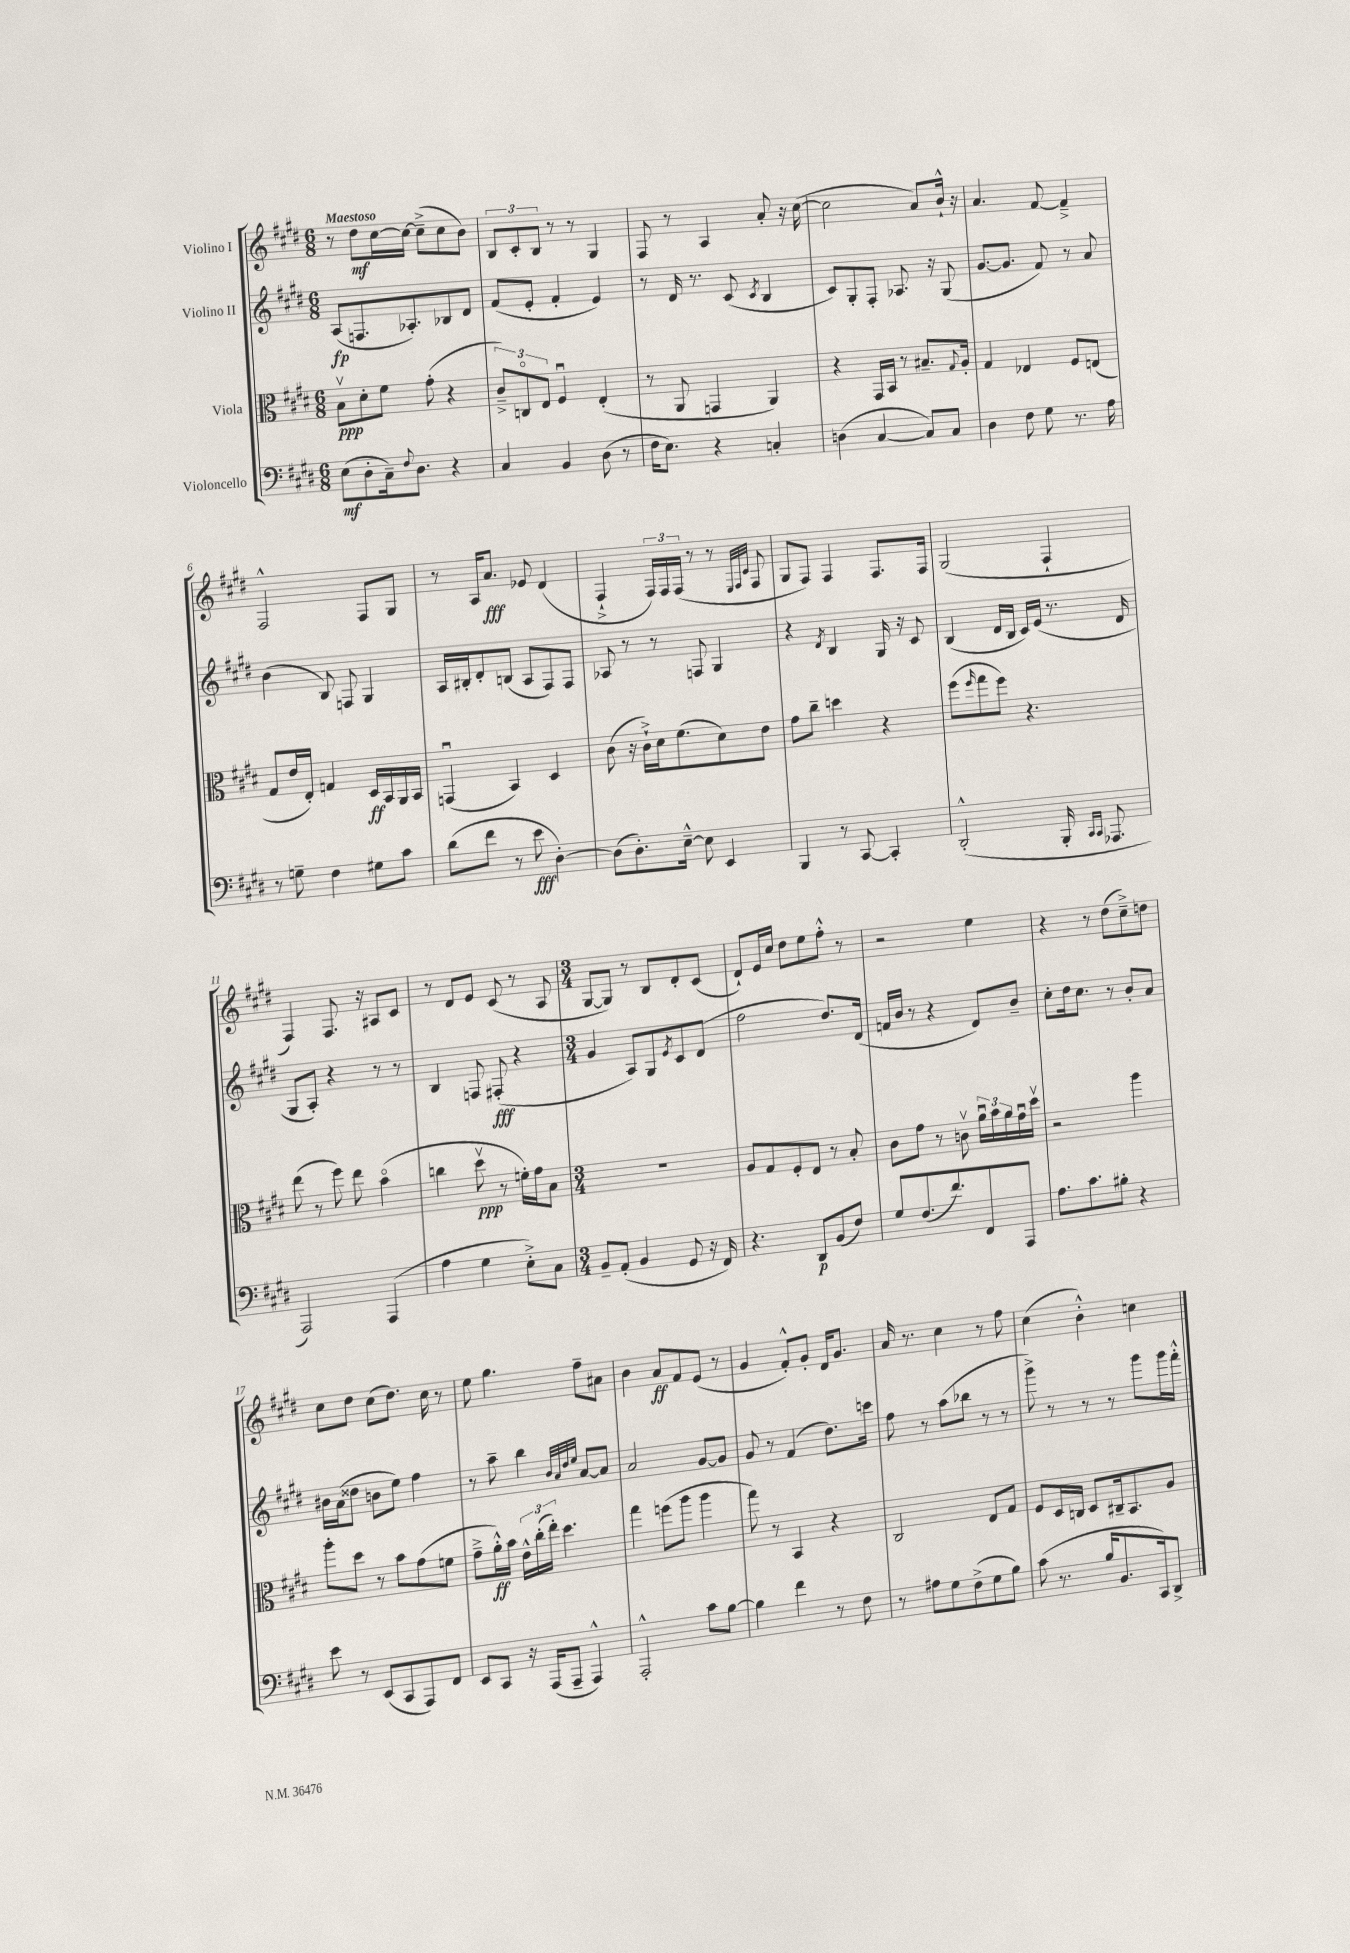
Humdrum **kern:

**kern	**dynam	**kern	**dynam	**kern	**dynam	**kern	**dynam
*part4	*part4	*part3	*part3	*part2	*part2	*part1	*part1
*staff4	*staff4	*staff3	*staff3	*staff2	*staff2	*staff1	*staff1
*I"Violoncello	*	*I"Viola	*	*I"Violino II	*	*I"Violino I	*
*clefF4	*	*clefC3	*	*clefG2	*	*clefG2	*
*k[f#c#g#d#]	*	*k[f#c#g#d#]	*	*k[f#c#g#d#]	*	*k[f#c#g#d#]	*
*M6/8	*	*M6/8	*	*M6/8	*	*M6/8	*
=1	=1	=1	=1	=1	=1	=1	=1
!	!	!	!	!	!	!LO:TX:a:B:t=Maestoso	!
(8E\L	mf	8Bv\L	ppp	(8A/L	fp	8r	.
8D#'\	.	8d#'\	.	8.Fn/	.	8dd#\L	mf
16C#~\k)	.	8f#\J	.	.	.	[16cc#\L	.
8qqF#/	.	.	.	.	.	.	.
8.D#\J	.	.	.	8.A-X'/)	.	16cc#\JJ_	.
.	.	(8g#'\	.	.	.	(8cc#~^\L]	.
4r	.	4r	.	8B-X/	.	8cc#\	.
.	.	.	.	8d#/J	.	8b\J)	.
=2	=2	=2	=2	=2	=2	=2	=2
4C#/	.	12c#~^/L)	.	(8f#/L	.	12B/L	.
.	.	12Cn/	.	.	.	12c#'/	.
.	.	.	.	8e'/J	.	.	.
.	.	12E/J	.	.	.	12B/J	.
4BB/	.	4F#u/	.	4f#'/	.	8r	.
.	.	.	.	.	.	8r	.
(8D#\	.	(4E'/	.	4e/)	.	4G#/	.
8r	.	.	.	.	.	.	.
=3	=3	=3	=3	=3	=3	=3	=3
16F#\KL	.	8r	.	8r	.	8F#/	.
8.E\J)	.	.	.	.	.	.	.
.	.	8AA/	.	16d#/	.	8r	.
.	.	.	.	8.r	.	.	.
4r	.	4GGn/	.	.	.	4A/	.
.	.	.	.	(8c#/	.	.	.
.	.	.	.	8qc#/	.	.	.
4Cn'/	.	4AA/)	.	4B/	.	8a'/	.
.	.	.	.	.	.	16r	.
.	.	.	.	.	.	([16cc#\	.
=4	=4	=4	=4	=4	=4	=4	=4
(4Dn\	.	4r	.	8c#/L)	.	2cc#\]	.
.	.	.	.	8G#'/	.	.	.
[4C#/	.	16GG#/LL	.	8F#'/J	.	.	.
.	.	16BB/JJ	.	.	.	.	.
.	.	8r	.	8.A-X/	.	.	.
8C#/L])	.	8.B#X~/L	.	.	.	8a/L)	.
.	.	.	.	16r	.	.	.
8C#/J	.	.	.	(8G#/	.	16b`^^/Jk	.
.	.	8qqG#/	.	.	.	.	.
.	.	16A'/Jk	.	.	.	16r	.
=5	=5	=5	=5	=5	=5	=5	=5
4D#\	.	4G#/	.	[8.g#/L	.	4.a/	.
.	.	.	.	8.g#/J]	.	.	.
8F#\	.	4E-X/	.	.	.	.	.
8G#\	.	.	.	8f#/)	.	[8f#/	.
8.r	.	8F#/L	.	8r	.	4f#~^/]	.
.	.	(8En/J	.	8a/	.	.	.
16A\	.	.	.	.	.	.	.
!!LO:LB:g=z
=6	=6	=6	=6	=6	=6	=6	=6
8r	.	8G#/L	.	(4b\	.	2F#^^/	.
8Gn~\	.	16e/L	.	.	.	.	.
.	.	16E'/JJ)	.	.	.	.	.
4F#\	.	4Gn/	.	8B/)	.	.	.
.	.	.	.	8Fn/	.	.	.
8G#X\L	.	16D#/LL	ff	4G#/	.	8F#/L	.
.	.	16BB/	.	.	.	.	.
8c#\J	.	16AA/	.	.	.	8G#/J	.
.	.	16BB/JJ	.	.	.	.	.
=7	=7	=7	=7	=7	=7	=7	=7
(8d#\L	.	(4GGnu/	.	16A/LL	.	8r	.
.	.	.	.	16B#X'/J	.	.	.
8f#\J	.	.	.	8d#'/	.	16A/KL	.
.	.	.	.	.	.	8.a/J	fff
8r	.	4BB/)	.	(8Bn/J	.	.	.
8e\	fff	.	.	8A/L	.	8e-X/	.
[4D#'\)	.	4D#/	.	8F#/)	.	(4d#/	.
.	.	.	.	8F#/J	.	.	.
=8	=8	=8	=8	=8	=8	=8	=8
(8D#\L]	.	(8c#\	.	8A-X/	.	4F#`^/	.
8.D#'\)	.	16r	.	8r	.	.	.
.	.	16c#`^\LL)	.	.	.	.	.
.	.	16d#\J	.	8r	.	24F#/LL)	.
.	.	.	.	.	.	24F#/	.
[16E~^^\Jk	.	(8.f#\	.	.	.	.	.
.	.	.	.	.	.	(24F#/JJ	.
8E\]	.	.	.	8Fn/	.	8r	.
4EE/	.	8d#\)	.	4G#/	.	8r	.
.	.	.	.	.	.	32qqE/LLL	.
.	.	.	.	.	.	32qqF#/	.
.	.	.	.	.	.	32qqc#/JJJ	.
.	.	8e\J	.	.	.	8F#/	.
=9	=9	=9	=9	=9	=9	=9	=9
4BBB/	.	8g#\L	.	4r	.	8G#/L	.
.	.	8cc#~\J	.	.	.	8F#/J)	.
.	.	.	.	8qd#/	.	.	.
8r	.	4ddn\	.	4B/	.	4F#/	.
[8CC#/	.	.	.	.	.	.	.
4CC#'/]	.	4r	.	16G#/	.	8.F#/L	.
.	.	.	.	16r	.	.	.
.	.	.	.	8c#/	.	.	.
.	.	.	.	.	.	16F#/Jk	.
=10	=10	=10	=10	=10	=10	=10	=10
(2DD#'^^/	.	(8ff#\L	.	(4B/	.	(2G#/	.
.	.	16qqff#/	.	.	.	.	.
.	.	8gg#\	.	.	.	.	.
.	.	8ff#\J)	.	16d#/LL	.	.	.
.	.	.	.	16B/JJ	.	.	.
.	.	4.r	.	16c#/LL)	.	.	.
.	.	.	.	(16e/JJ	.	.	.
16BBB'/	.	.	.	8.r	.	4F#`/	.
16qqCC#/LL	.	.	.	.	.	.	.
16qqCC#/JJ	.	.	.	.	.	.	.
8.AAA-X/	.	.	.	.	.	.	.
.	.	.	.	16d#/	.	.	.
!!LO:LB:g=z
=11	=11	=11	=11	=11	=11	=11	=11
2AAA/)	.	(8ee\	.	8G#/L	.	4F#/)	.
.	.	8r	.	8A'/J)	.	.	.
.	.	8ff#\)	.	4r	.	8.F#/	.
.	.	8ee\	.	.	.	.	.
.	.	.	.	.	.	16r	.
(4AAA/	.	(4b\	.	8r	.	8A#X/L	.
.	.	.	.	8r	.	8c#/J	.
=12	=12	=12	=12	=12	=12	=12	=12
4A\	.	4ccn\	.	4B/	.	8r	.
.	.	.	.	.	.	8d#/L	.
4G#\	.	8dd#v\	ppp	8Fn/	.	8e/J	.
.	.	8r	.	(8F#X'/	fff	(8c#/	.
8E'^\L)	.	16fn'\LL)	.	4r	.	8r	.
.	.	16g#\J	.	.	.	.	.
8C#\J	.	8B\J	.	.	.	8A/	.
=13	=13	=13	=13	=13	=13	=13	=13
*M3/4	*	*M3/4	*	*M3/4	*	*M3/4	*
8BB~/L	.	2.r	.	4g#/	.	[8G#/L	.
(8AA'/J	.	.	.	.	.	8G#/J])	.
4BB/	.	.	.	8A/L)	.	8r	.
.	.	.	.	8G#/	.	8B/L	.
.	.	.	.	8qe/	.	.	.
8GG#/	.	.	.	8c#/	.	8d#'/	.
16r	.	.	.	(8d#/J	.	(8c#/J	.
16FF#/)	.	.	.	.	.	.	.
=14	=14	=14	=14	=14	=14	=14	=14
4.r	.	8A/L	.	2ff#\	.	8d#`/L)	.
.	.	8G#/	.	.	.	16e/L	.
.	.	.	.	.	.	16cc#/JJ	.
.	.	8F#'/	.	.	.	8dd#\L	.
8DD#/L	p	8E/J	.	.	.	8ee\	.
(8BB/	.	8r	.	8.dd#/L)	.	8ff#'^^\J	.
8F#/J)	.	8B'/	.	.	.	8r	.
.	.	.	.	(16d#/Jk	.	.	.
=15	=15	=15	=15	=15	=15	=15	=15
8G#/L	.	8c#\L	.	16fn/LL	.	2r	.
.	.	.	.	16b/JJ	.	.	.
(8.F#/	.	8g#\J	.	8r	.	.	.
.	.	8r	.	4r	.	.	.
8.f#/)	.	.	.	.	.	.	.
.	.	8cnv\	.	.	.	.	.
8FF#/	.	24au\LL	.	8d#/L)	.	4ee\	.
.	.	24b\	.	.	.	.	.
.	.	24a\	.	.	.	.	.
8AAA/J	.	16g#u\	.	8b~/J	.	.	.
.	.	16dd#v\JJ	.	.	.	.	.
=16	=16	=16	=16	=16	=16	=16	=16
8.A\L	.	2r	.	8cc#'\L	.	4r	.
.	.	.	.	16dd#\k	.	.	.
8.c#\	.	.	.	8.cc#\J	.	.	.
.	.	.	.	.	.	8r	.
8B#X'\J	.	.	.	8r	.	(8dd#\L	.
4r	.	4aa\	.	8b'/L	.	8cc#~^\)	.
.	.	.	.	8a/J	.	8ddn\J	.
!!LO:LB:g=z
=17	=17	=17	=17	=17	=17	=17	=17
8e\	.	8aa'\L	.	16b#X\LL	.	8cc#\L	.
.	.	.	.	(16a\J	.	.	.
8r	.	8dd#\J	.	8dd##X\J	.	8dd#\J	.
(8EE/L	.	8r	.	8bn\L	.	(8cc#\L	.
8CC#/	.	8b\L	.	8ee\J)	.	8.dd#\J)	.
8AAA/)	.	(8g#\	.	4ff#\	.	.	.
.	.	.	.	.	.	16cc#\	.
8FF#/J	.	8fn\J	.	.	.	8r	.
=18	=18	=18	=18	=18	=18	=18	=18
8EE/L	.	8g#~^\L	.	8r	.	8ee\	.
8CC#/J	.	16a'^^\L)	ff	8aa~\	.	4.gg#\	.
.	.	16b\JJ	.	.	.	.	.
16r	.	24e^^\LL	.	4bb\	.	.	.
.	.	(24cc#'\	.	.	.	.	.
(16AAA/KL	.	.	.	.	.	.	.
.	.	24ee'\JJ)	.	.	.	.	.
8AAA~/J	.	4.dd#\	.	.	.	.	.
.	.	.	.	32qqb/LLL	.	.	.
.	.	.	.	32qqa/	.	.	.
.	.	.	.	32qqdd#/	.	.	.
.	.	.	.	32qqee/JJJ	.	.	.
4AAA^^/)	.	.	.	[8a/L	.	8ff#~\L	.
.	.	.	.	8a/J]	.	8a#X\J	.
=19	=19	=19	=19	=19	=19	=19	=19
2AAA'^^/	.	4gg#\	.	2a/	.	4b\	.
.	.	(8ffn\L	.	.	.	8a/L	ff
.	.	8aa\J	.	.	.	8f#/	.
8c#\L	.	4aa\	.	[8g#/L	.	(8e/J	.
[8B\J	.	.	.	8g#/J]	.	8r	.
=20	=20	=20	=20	=20	=20	=20	=20
4B\]	.	8gg#\)	.	8g#/	.	4g#/	.
.	.	8r	.	8r	.	.	.
4f#\	.	4BB/	.	(4f#/	.	8f#'^^/L)	.
.	.	.	.	.	.	8g#'/J	.
8r	.	4r	.	8.dd#\L)	.	16d#/KL	.
.	.	.	.	.	.	8.g#/J	.
8F#\	.	.	.	.	.	.	.
.	.	.	.	16cccn\Jk	.	.	.
=21	=21	=21	=21	=21	=21	=21	=21
8r	.	2C#/	.	8ff#\	.	16a/	.
.	.	.	.	.	.	8.r	.
8A#X\L	.	.	.	8r	.	.	.
8G#\	.	.	.	(8aa\L	.	4cc#\	.
(8F#^\	.	.	.	8bb-X\J	.	.	.
8G#\	.	8E/L	.	8r	.	8r	.
8B\J)	.	8G#/J	.	8r	.	8ff#\	.
=22	=22	=22	=22	=22	=22	=22	=22
(8c#\	.	8F#/L	.	8ggg#^\)	.	(4cc#\	.
8.r	.	16D#/L	.	8r	.	.	.
.	.	16Cn/JJ	.	.	.	.	.
.	.	8D#/L	.	8r	.	4b'^^\)	.
16B/KL	.	.	.	.	.	.	.
8.BB/	.	16C#X~/k	.	8r	.	.	.
.	.	8.BB/	.	.	.	.	.
.	.	.	.	8ggg#\L	.	4ccn\	.
16CC#/k)	.	.	.	.	.	.	.
8DD#^/J	.	8A/J	.	16ggg#\L	.	.	.
.	.	.	.	16fff#'^^\JJ	.	.	.
==	==	==	==	==	==	==	==
*-	*-	*-	*-	*-	*-	*-	*-
